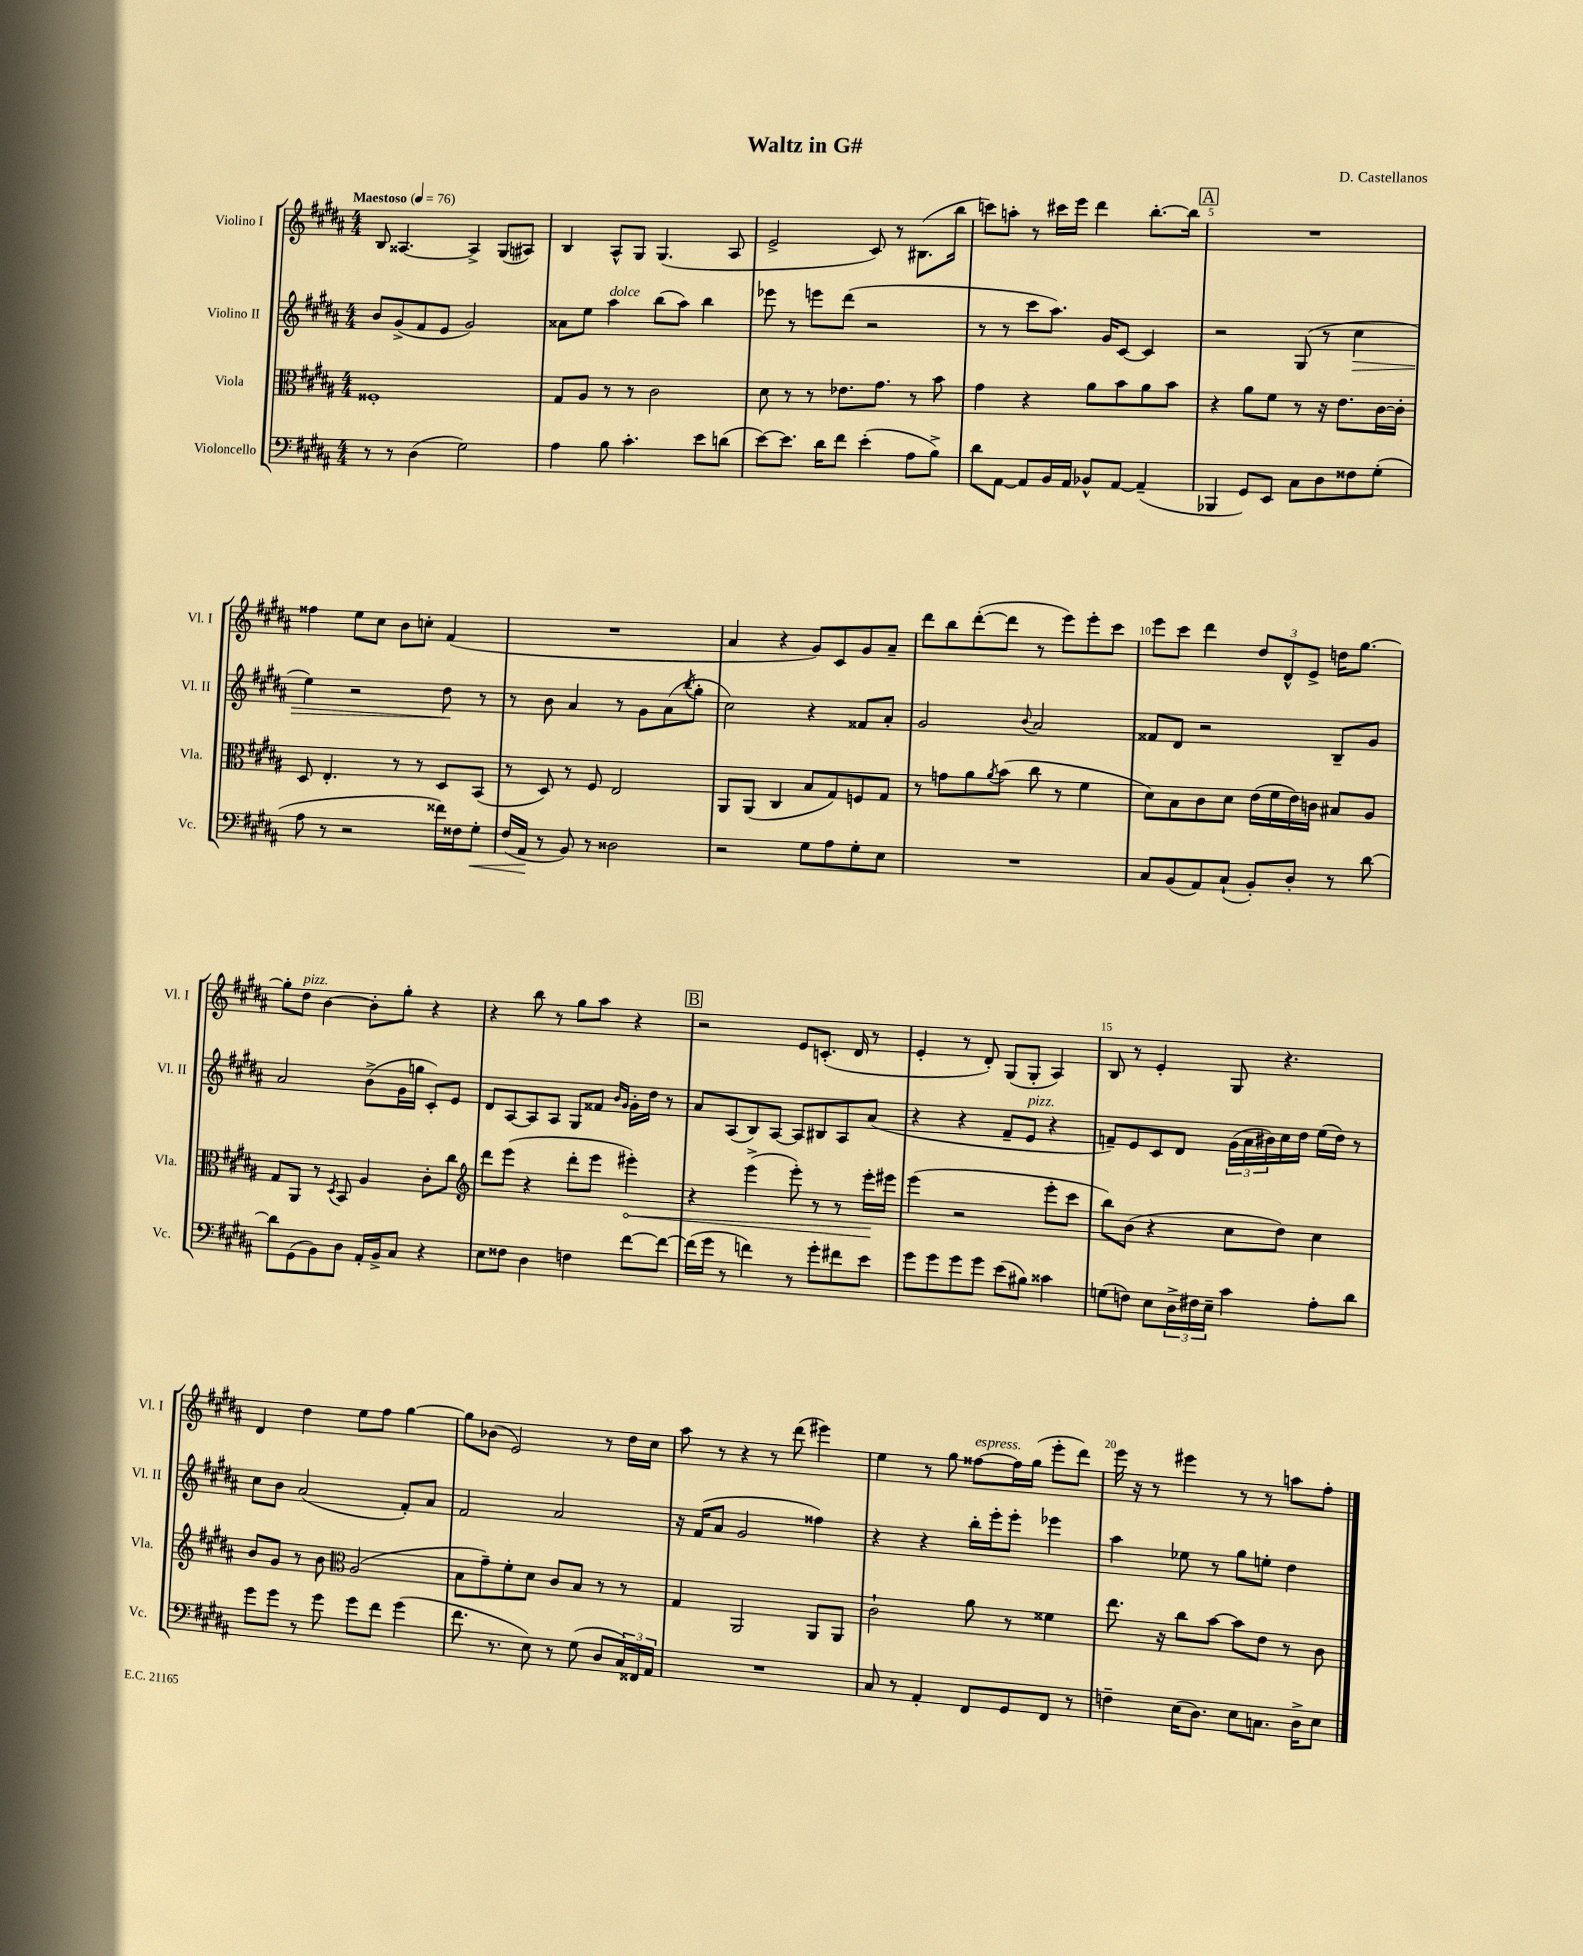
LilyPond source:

\header { title = "Waltz in G#" composer = "D. Castellanos" }
<<
\new StaffGroup <<
\new Staff = "s0" \with { instrumentName = "Violino I" shortInstrumentName = "Vl. I" } {
    \clef treble \key b \major \numericTimeSignature \time 4/4 \tempo "Maestoso" 4 = 76
    b8 aisis4.~ aisis4-> gis8( ais8) |
    b4 ais8-^ gis8 gis4.( ais8 |
    e'2-> cis'8) r8 bis8.( b''16 |
    c'''8) a''8-. r8 cis'''16 e'''16 dis'''4 b''8.~-. b''16 |
    \mark \markup { \box "A" } R1 |
    fisis''4 e''8 cis''8 b'8 c''8-. fis'4( |
    R1 |
    ais'4 r4 gis'8) cis'8 gis'8 ais'8-- |
    dis'''8 b''8 dis'''8~-.( dis'''8 r8 e'''8) e'''8-. cis'''8 |
    e'''8 cis'''8 dis'''4 \tuplet 3/2 { dis''8 dis'8-^ e'8-> } d''16 gis''8.~ |
    gis''8-. dis''8^\markup { \italic "pizz." } b'4~ b'8-. gis''8-. r4 |
    r4 b''8 r8 gis''8 ais''8 r4 |
    \mark \markup { \box "B" } r2 e'8 c'8.-.( dis'16 r8 |
    e'4-. r8 dis'8-.) gis8( gis8-. ais4) |
    b8 r8 e'4-. gis8 r4. |
    dis'4 dis''4 e''8 fis''8 gis''4~ |
    gis''8 bes'8( e'2) r8 dis''16 cis''16 |
    ais''8 r8 r4 r8 dis'''8( eis'''4) |
    e''4 r8 gis''8 fisis''8~^\markup { \italic "espress." } fisis''16 gis''16( e'''8-. dis'''8) |
    e'''16 r16 r8 eis'''4 r8 r8 a''8 fis''8-. \bar "|." |
}
\new Staff = "s1" \with { instrumentName = "Violino II" shortInstrumentName = "Vl. II" } {
    \clef treble \key b \major \numericTimeSignature \time 4/4
    b'8 gis'8->( fis'8 e'8 gis'2) |
    aisis'8 e''8 ais''4^\markup { \italic "dolce" } b''8( ais''8) b''4 |
    ees'''8 r8 e'''8 dis'''8( r2 |
    r8 r8 cis'''8 ais''8.) gis'16 cis'8~ cis'4 |
    \mark \markup { \box "A" } r2 gis8( r8 cis''4\> |
    e''4) r2 dis''8\! r8 |
    r8 b'8 ais'4 r8 gis'8 ais'8( \acciaccatura { b''8 } gis''8-. |
    cis''2) r4 fisis'8 ais'8-. |
    gis'2 \appoggiatura { b'8 } ais'2 |
    fisis'8 dis'8 r2 b8-- gis'8 |
    ais'2 b'8->( gis'16 g''16 cis'8-.) e'8 |
    dis'8 ais8~ ais8 ais8 gis8 fisis'8 \grace { b'16 gis'16 } gis'16-. dis''16 r8 |
    \mark \markup { \box "B" } ais'8 ais8( b8) ais8~ ais8 bis8 ais8 ais'8( |
    r4 r4 fis'8-- e'8^\markup { \italic "pizz." } r4 |
    f'8--) e'8 cis'8 dis'8 \tuplet 3/2 { gis'16( ais'16 bis'16) } cis''16 dis''16 e''16( dis''16) r8 |
    cis''8 b'8 ais'2( fis'8-.) ais'8 |
    fis'2 ais'2 |
    r16 fis'16( ais'8 gis'2 fisis''4) |
    r4 r4 b''16-. e'''16-. e'''8-. ees'''4 |
    ais''4 ees''8 r8 gis''8 e''8-. dis''4 \bar "|." |
}
\new Staff = "s2" \with { instrumentName = "Viola" shortInstrumentName = "Vla." } {
    \clef alto \key b \major \numericTimeSignature \time 4/4
    fisis1-. |
    gis8 ais8 r8 r8 cis'2 |
    dis'8 r8 r8 ees'8. gis'8. r8 b'8 |
    gis'4 r4 ais'8 b'8 ais'8 b'8 |
    \mark \markup { \box "A" } r4 ais'8 fis'8 r8 r16 e'8. cis'16~ cis'16-. |
    dis8 e4.-. r8 r8 dis8 b,8( |
    r8 dis8) r8 fis8 e2 |
    ais,8 ais,8( cis4 b8 gis8) f8 gis8 |
    r8 g'8 ais'8 \acciaccatura { ais'8 } b'8( cis''8 r8 fis'4 |
    dis'8) b8 cis'8 dis'8 e'16( fis'16 e'16) c'16 bis8 ais8 |
    gis8 ais,8 r8 \acciaccatura { dis8 } b,8 ais4 cis'8-. cis''8 |
    \clef treble dis'''8 e'''8( r4 dis'''8-. e'''8 \once \override Hairpin.circled-tip = ##t eis'''4-.\<) |
    \mark \markup { \box "B" } r4 e'''4->( e'''8-.) r8 r8 e'''16-.\! eis'''16 |
    e'''4( r2 e'''8-. cis'''8 |
    b''8) b'8( r4 cis''8 dis''8) cis''4 |
    b'8 gis'8 r8 b'8 \clef alto ais2( |
    b8 gis'8--) fis'8-. dis'8 cis'8 b8 r8 r8 |
    gis4 ais,2 ais,8 ais,8 |
    cis'2-! ais'8 r8 fisis'4 |
    e''8. r16 cis''8 b'8~ b'8 e'8 r8 cis'8 \bar "|." |
}
\new Staff = "s3" \with { instrumentName = "Violoncello" shortInstrumentName = "Vc." } {
    \clef bass \key b \major \numericTimeSignature \time 4/4
    r8 r8 dis4( gis2) |
    ais4 b8 cis'4.-. e'8 d'8( |
    e'8~) e'8. dis'16 fis'8 e'4-.( ais8 b8->) |
    dis'8 ais,8~ ais,8 b,16 ais,16 bes,8-^ ais,8~ ais,4--( |
    \mark \markup { \box "A" } bes,,4 gis,8) e,8 cis8 dis8 fisis8 gis8-.( |
    ais8 r8 r2 fisis'16) fisis16 gis8-.\< |
    fis16( ais,16\! r8 b,8) r8 disis2 |
    r2 gis8 ais8 gis8-. e8 |
    R1 |
    cis8 b,8( ais,8) cis8-!( b,8-.) dis8-. r8 dis'8~ |
    dis'8 gis,8( b,8) dis8 ais,16-. b,16-> cis8 r4 |
    e8 fisis8 dis4 f4 fis'8~ fis'8~ |
    \mark \markup { \box "B" } fis'16( gis'16 r8 f'4) r8 gis'8-. fis'8 e'8 |
    gis'8 gis'8 gis'8 gis'8 e'8( bis8) cisis'4 |
    g8( f8) e8 \tuplet 3/2 { dis16-> fis16 e16-- } cis'4 ais8-. dis'8 |
    gis'8 gis'8 r8 gis'8 gis'8 fis'8 gis'4( |
    fis'8. r8. e8) r8 gis8( dis8 \tuplet 3/2 { cis16) fisis,16 ais,16 } |
    R1 |
    cis8 r8 ais,4-. fis,8 gis,8 fis,8 r8 |
    f4-- e16( dis8.) e8 c8. dis16-> e8 \bar "|." |
}
>>
>>
\layout { \context { \Score \override BarNumber.break-visibility = ##(#f #t #t) barNumberVisibility = #(every-nth-bar-number-visible 5) } }
